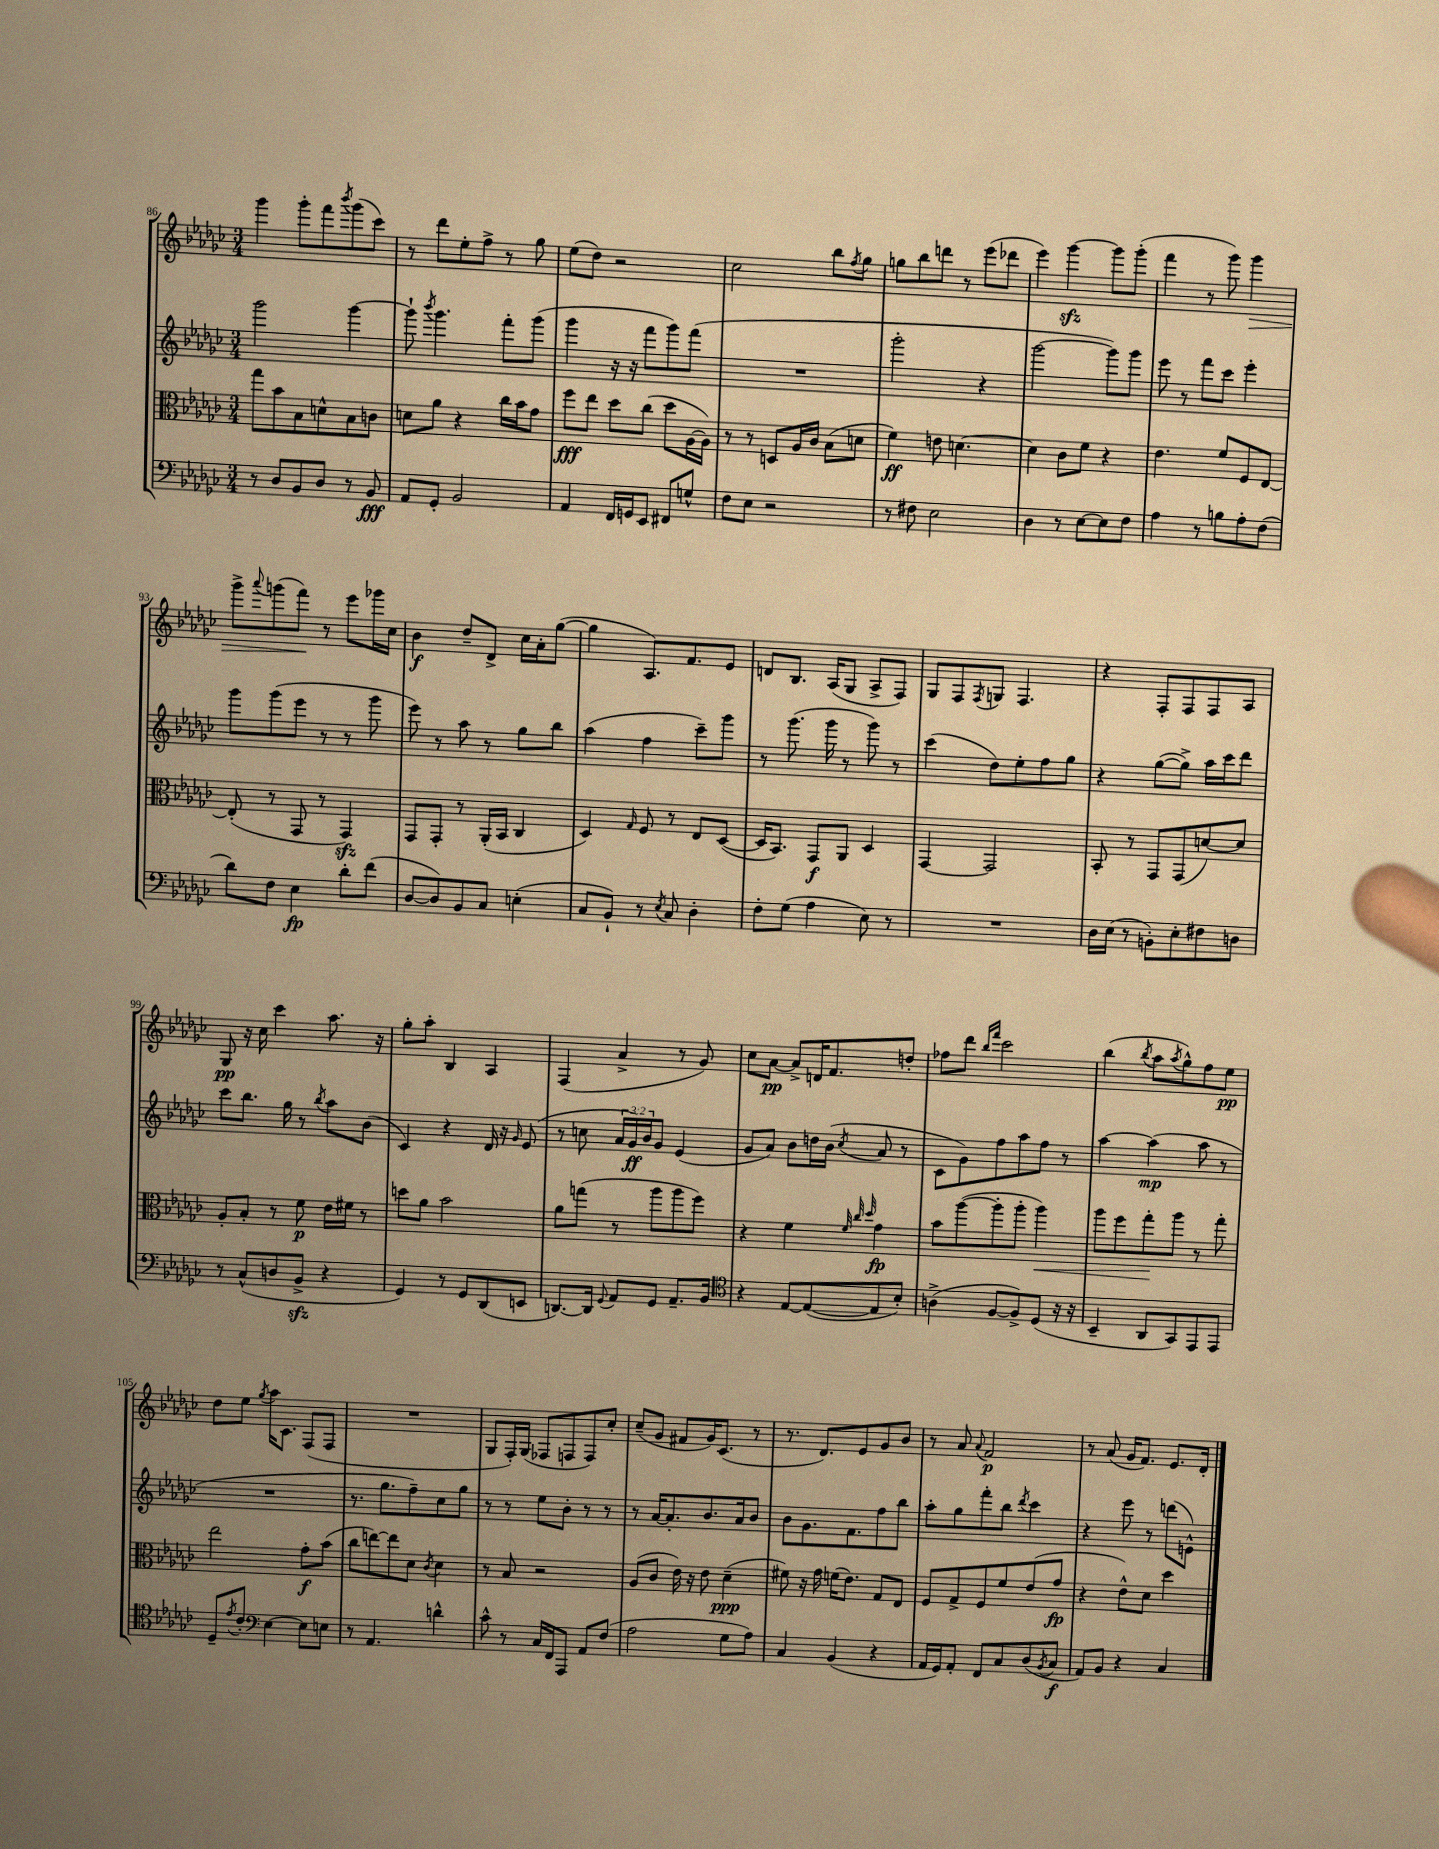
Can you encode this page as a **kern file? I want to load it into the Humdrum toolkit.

**kern	**kern	**kern	**kern
*staff4	*staff3	*staff2	*staff1
*clefF4	*clefC3	*clefG2	*clefG2
*k[b-e-a-d-g-c-]	*k[b-e-a-d-g-c-]	*k[b-e-a-d-g-c-]	*k[b-e-a-d-g-c-]
*M3/4	*M3/4	*M3/4	*M3/4
8r	8gg-	2ggg-	4ggg-
8D-	8b-	.	.
8BB-	8B-	.	8ggg-'
8D-	8d^^	.	8fff
.	.	.	8qbbb-
8r	8B-	[4ggg-	(8ggg-
8BB-	8c	.	8ccc-)
=	=	=	=
8AA-	8d	8ggg-`]	8r
.	.	8qbbb-	.
8GG-'	8a-	4.ggg-	8ddd-
2BB-	4r	.	8ee-'
.	.	.	8ff^
.	16cc-	8fff'	8r
.	16b-	.	.
.	8g-	(8ggg-	8gg-
=	=	=	=
4AA-	8ff	4ggg-	(8ee-
.	8ee-	.	8dd-)
16FF	8dd-	16r	2r
16GG	.	16r	.
8EE-	(8cc-	8fff	.
8FF#	8dd-	8ggg-)	.
8G^^	[16A-	(8fff	.
.	16A-])	.	.
=	=	=	=
8F	8r	2.r	2cc-
8E-	8r	.	.
2r	8D	.	.
.	16A-	.	.
.	16c-	.	.
.	(8B-	.	8bb-
.	.	.	8qff
.	8d	.	8gg-
=	=	=	=
8r	4f)	2ggg-'	8gg
8F#	.	.	8bb-
2E-	8e	.	8ddd
.	[4.d	.	8r
.	.	4r	(8eee-
.	.	.	8ddd-
=	=	=	=
4D-	4d]	[2ggg-	4eee-)
8r	8c-	.	[4ggg-
[8E-	8f	.	.
8E-]	4r	8ggg-])	8ggg-]
8F	.	8ggg-	(8ggg-'
=	=	=	=
4A-	4.e-	8eee-	4fff
.	.	8r	.
8r	.	8fff	8r
8B	8f	8ccc-	8ggg-)
8A-'	8F	4eee-'	4ggg-
(8F	[8E-	.	.
=	=	=	=
8d-)	(8E-']	8ggg-	8ggg-^
.	.	.	8qqaaa-
8F	8r	(8ggg-	(8ggg
4E-	8GG-	8eee-	8fff)
.	8r	8r	8r
8d-'	4GG-)	8r	8eee-
(8f	.	8ggg-	16ggg-
.	.	.	16cc-
=	=	=	=
[8D-	8GG-	8eee-)	4b-
8D-])	8GG-'	8r	.
8BB-	8r	8aa-	8dd-~
8C-	(16AA-'	8r	8d-^
.	16BB-	.	.
(4E'	4C-	8gg-	16cc-
.	.	.	16a-'
.	.	8bb-	([8gg-
=	=	=	=
8C-	4D-)	(4aa-	4gg-]
8BB-`)	.	.	.
.	16qqG-	.	.
8r	8F	4ff	8.A-)
8qE-	.	.	.
8C-	8r	.	.
.	.	.	8.f
4D-'	8E-	8ccc-~)	.
.	([8D-	8ggg-	8e-
=	=	=	=
8F'	16D-]	8r	8d
.	8.BB-)	.	.
(8G-	.	(8.ggg-	8.B-
4A-	8GG-	.	.
.	.	16ggg-	(16A-
.	8AA-	8r	8G-
8E-)	4D-	8ggg-)	8A-^
8r	.	8r	8F)
=	=	=	=
2.r	[4GG-	(4ccc-	8G-
.	.	.	8F
.	.	.	8qF
.	2GG-]	8dd-)	8G
.	.	8ee-'	4.F
.	.	8ff	.
.	.	8gg-	.
=	=	=	=
16D-	8BB-'	4r	4r
(16E-	.	.	.
8r	8r	.	.
8BB')	8GG-	([8gg-	8F'
8E-'	(8GG-	8gg-^])	8F
8F#	[8d)	16aa-	8F
.	.	16ccc-	.
8D	8d]	8ddd-	8A-
=	=	=	=
8r	8A-'	8ccc-	8G-
(8C-^^	8B-'	8.bb-	16r
.	.	.	16cc-
8D	8r	.	4ccc-
.	.	16gg-	.
8BB-^	8f	8r	.
.	.	8qbb-	.
4r	16e-	8aa-	8.aa-
.	16f#	.	.
.	8r	(8b-	.
.	.	.	16r
=	=	=	=
4GG-)	8dd	4c-)	8gg-'
.	8a-	.	8aa-'
8r	2b-	4r	4B-
8GG-	.	.	.
(8DD-	.	16d-	4A-
.	.	16r	.
.	.	16qqg-	.
8EE	.	(8e-	.
=	=	=	=
[8.DD)	8a-	8r	(4F
.	(8gg	8cc	.
16DD]	.	.	.
8qqGG-	.	.	.
8AA-	8r	24a-	4a-^
.	.	24g-)	.
.	.	24b-	.
8GG-	8aa-	8g-	.
8.AA-~	8aa-	(4e-	8r
.	8ff)	.	8g-)
16BB-	.	.	.
=	=	=	=
*clefC4	*	*	*
4r	4r	8g-	8cc-
.	.	8a-)	[8a-
[8E-	4f	8b-	8a-^]
(8E-_	.	16dd	16d
.	.	(16b-	8.f
.	32qqf	.	.
.	32qqcc-	.	.
.	32qqdd-	8qcc-	.
8E-]	4g-	8a-	.
8B-')	.	8r	8dd'
=	=	=	=
(4A^	8b-	8c-	8ff-
.	([8aa-	8g-)	8ddd-
.	.	.	16qqbb-
.	.	.	16qqfff
[8F	8aa-']	8ff	2ccc-
8F^])	8aa-'	8aa-	.
(8D-	4aa-)	8ff	.
16r	.	8r	.
16r	.	.	.
=	=	=	=
4BB-~	8aa-	[4aa-	(4bb-
.	8ff	.	.
.	.	.	8qbb-
8AA-	8gg-'	(4aa-]	8aa-
.	.	.	8qaa-
8GG-)	8aa-	.	8gg-^^)
8EE-	8r	8aa-	8ff
8EE-	8gg-'	8r	8ee-
=	=	=	=
8D-~	2ee-	2.r	8dd-
8qe-	.	.	.
8c-'	.	.	8ee-
*clefF4	*	*	*
.	.	.	8qgg-
[4E-	.	.	16aa-
.	.	.	8.c-
8E-]	8g-'	.	(8F
8E	(8b-	.	8F
=	=	=	=
8r	8cc-	8.r	2.r
4.AA-	[8ee)	.	.
.	.	8.gg-	.
.	8ee]	.	.
.	8d-	8ff~)	.
.	8qc-	.	.
4d^^	4d-	8cc-	.
.	.	8gg-	.
=	=	=	=
8c-^^	8r	8r	8G-
8r	8B-	8r	16F')
.	.	.	(16G-
16C-	2r	8ee-	8F-
16FF	.	.	.
8AAA-	.	8b-'	8F
8AA-	.	8r	8F)
(8F	.	8r	8cc-'
=	=	=	=
2A-	(8A-	8r	(8cc-~
.	8c-	[16a-	8g-
.	.	8.a-']	.
.	16e-)	.	8f#
.	16r	.	.
.	8e-	8.b-	16g-)
.	.	.	(8.c-
8G-	(4d-~	.	.
.	.	16a-	.
8A-)	.	8b-	8r
=	=	=	=
4C-	8f#)	8b-	8.r
.	16r	8.g-	.
.	16g-	.	8.d-)
(4BB-	(16f	.	.
.	8.e-)	8.f	.
.	.	.	8e-
4r	8G-	8ff	8g-
.	8E-	8bb-	8b-
=	=	=	=
16AA-	8F	8aa-'	8r
16GG-)	.	.	.
8AA-'	8G-^	8gg-	8a-
.	.	.	8qqa-
8FF	8F	8fff'	2f
8C-	8f	8bb-	.
.	.	8qddd-	.
(8D-	(8e-	4ccc-	.
8qBB-	.	.	.
8C-	8g-	.	.
=	=	=	=
8AA-)	4r	4r	8r
8BB-	.	.	(8a-
4r	8e-^^)	8eee-	16g-
.	.	.	8.f)
.	8d-	8r	.
4C-	4dd-	(8ddd	8.e-
.	.	8e^^)	.
.	.	.	16d-'
==	==	==	==
*-	*-	*-	*-
